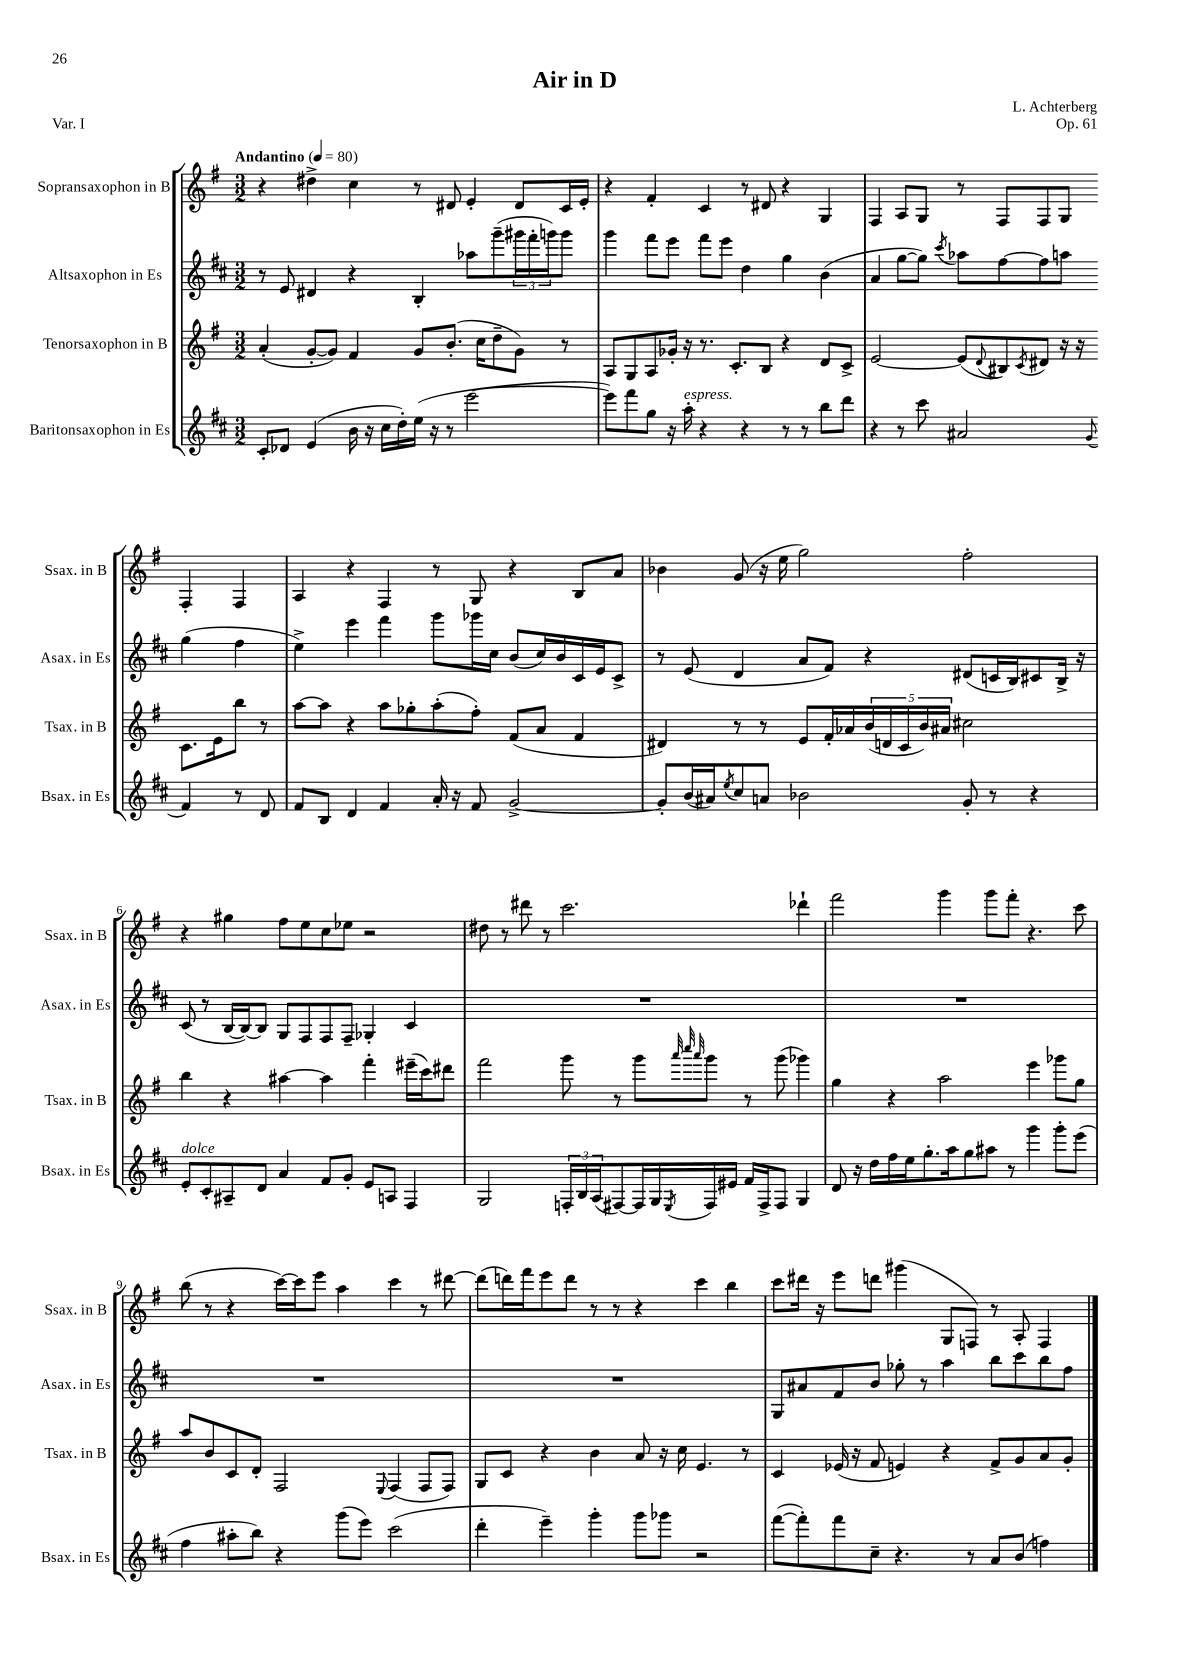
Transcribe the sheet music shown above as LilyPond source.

\header { title = "Air in D" composer = "L. Achterberg" opus = "Op. 61" piece = "Var. I" }
<<
\new StaffGroup <<
\new Staff = "s0" \with { instrumentName = "Sopransaxophon in B" shortInstrumentName = "Ssax. in B" } {
    \clef treble \key g \major \numericTimeSignature \time 3/2 \tempo "Andantino" 4 = 80
    r4 dis''4-> c''4 r8 dis'8 e'4-. dis'8 c'16 e'16-. |
    r4 fis'4-. c'4 r8 dis'8 r4 g4 |
    fis4 a8 g8 r8 fis8 fis8 g8 fis4-. fis4 |
    a4 r4 fis4 r8 g8 r4 b8 a'8 |
    bes'4 g'8( r16 e''16 g''2) fis''2-. |
    r4 gis''4 fis''8 e''8 c''8 ees''8 r2 |
    dis''8 r8 dis'''8 r8 c'''2. des'''4-! |
    fis'''2 g'''4 g'''8 fis'''8-. r4. c'''8 |
    b''8( r8 r4 c'''16~) c'''16 e'''8 a''4 c'''4 r8 dis'''8~ |
    dis'''8( d'''16) fis'''16 e'''8 d'''8 r8 r8 r4 c'''4 b''4 |
    c'''8 dis'''16 r16 e'''8 d'''8 gis'''4( g8 f8) r8 a8-. f4 \bar "|." |
}
\new Staff = "s1" \with { instrumentName = "Altsaxophon in Es" shortInstrumentName = "Asax. in Es" } {
    \clef treble \key d \major \numericTimeSignature \time 3/2
    r8 e'8 dis'4 r4 b4-. aes''8 g'''8--( \tuplet 3/2 { gis'''16 fis'''16-. g'''16) } g'''8 |
    g'''4 fis'''8 e'''8 fis'''8 e'''8 d''4 g''4 b'4( |
    a'4 g''8~ g''8) \acciaccatura { cis'''8 } aes''8 fis''8~ fis''8 a''8 g''4( fis''4 |
    e''4->) e'''4 fis'''4 g'''8 ges'''16 cis''16 b'8( cis''16) b'16 cis'16 e'16 cis'8-> |
    r8 e'8( d'4 a'8 fis'8) r4 dis'8( c'16 b16) cis'8 b16-> r16 |
    cis'8( r8 b16~ b16~) b8 g8 fis8 fis8 fis8-- ges4-. cis'4 |
    R1. |
    R1. |
    R1. |
    R1. |
    g8 ais'8 fis'8 b'8 ges''8-. r8 a''4 b''8 cis'''8 b''8 fis''8 \bar "|." |
}
\new Staff = "s2" \with { instrumentName = "Tenorsaxophon in B" shortInstrumentName = "Tsax. in B" } {
    \clef treble \key g \major \numericTimeSignature \time 3/2
    a'4-.( g'8~-. g'8) fis'4 g'8 b'8.-.( c''16 d''8-- g'8) r8 |
    a8 g8 a8 ges'16-. r16 r8. c'8.-. b8 r4 d'8 c'8-> |
    e'2~ e'8( \appoggiatura { d'8 } bis8) \acciaccatura { c'8 } dis'8 r16 r16 c'8. e'16 b''8 r8 |
    a''8~ a''8 r4 a''8 ges''8-. a''8-.( fis''8-.) fis'8( a'8 fis'4 |
    dis'4) r8 r8 e'8 fis'16-. aes'16 \tuplet 5/4 { b'16( d'16 c'16 b'16) ais'16 } cis''2 |
    b''4 r4 ais''4~ ais''4 fis'''4-. eis'''16--( c'''16) dis'''8 |
    fis'''2 g'''8 r8 g'''8 \grace { a'''32 c''''32 a'''32 } g'''8 r8 g'''8( ges'''4) |
    g''4 r4 a''2 e'''4 ges'''8 g''8 |
    a''8 b'8 c'8 d'8-. fis2 \appoggiatura { e8 } fis4( fis8 fis8) |
    g8 c'8 r4 b'4 a'8 r16 c''16 e'4. r8 |
    c'4 ees'16( r16 fis'8 e'4) r4 fis'8-> g'8 a'8 g'8-. \bar "|." |
}
\new Staff = "s3" \with { instrumentName = "Baritonsaxophon in Es" shortInstrumentName = "Bsax. in Es" } {
    \clef treble \key d \major \numericTimeSignature \time 3/2
    cis'8-. des'8 e'4( b'16 r16 cis''16 d''16-.) e''16( r16 r8 e'''2~ |
    e'''8) fis'''8 g''8 r16 a''16-.^\markup { \italic "espress." } r4 r4 r8 r8 b''8 d'''8 |
    r4 r8 cis'''8 ais'2 \appoggiatura { g'8 } fis'4 r8 d'8 |
    fis'8 b8 d'4 fis'4 a'16-. r16 fis'8 g'2~-> |
    g'8-. b'16( ais'16) \acciaccatura { e''8 } cis''8 a'8 bes'2 g'8-. r8 r4 |
    e'8-.^\markup { \italic "dolce" } cis'8-. ais8-- d'8 a'4 fis'8 g'8-. e'8 a8 fis4 |
    g2 \tuplet 3/2 { f16-. b16 a16( } fis8~) fis16 g16 \acciaccatura { e8 } fis16 eis'16 fis'16 fis16-> fis8 g4 |
    d'8 r16 d''16 fis''16 e''16 g''8.-. a''16 g''8 ais''8 r8 g'''4 g'''8-. e'''8( |
    fis''4 ais''8-. b''8) r4 g'''8( e'''8) cis'''2( |
    d'''4-. e'''4--) g'''4-. g'''8 ges'''8 r2 |
    fis'''8~( fis'''8-.) fis'''8 cis''8-- r4. r8 a'8 b'8( f''4) \bar "|." |
}
>>
>>
